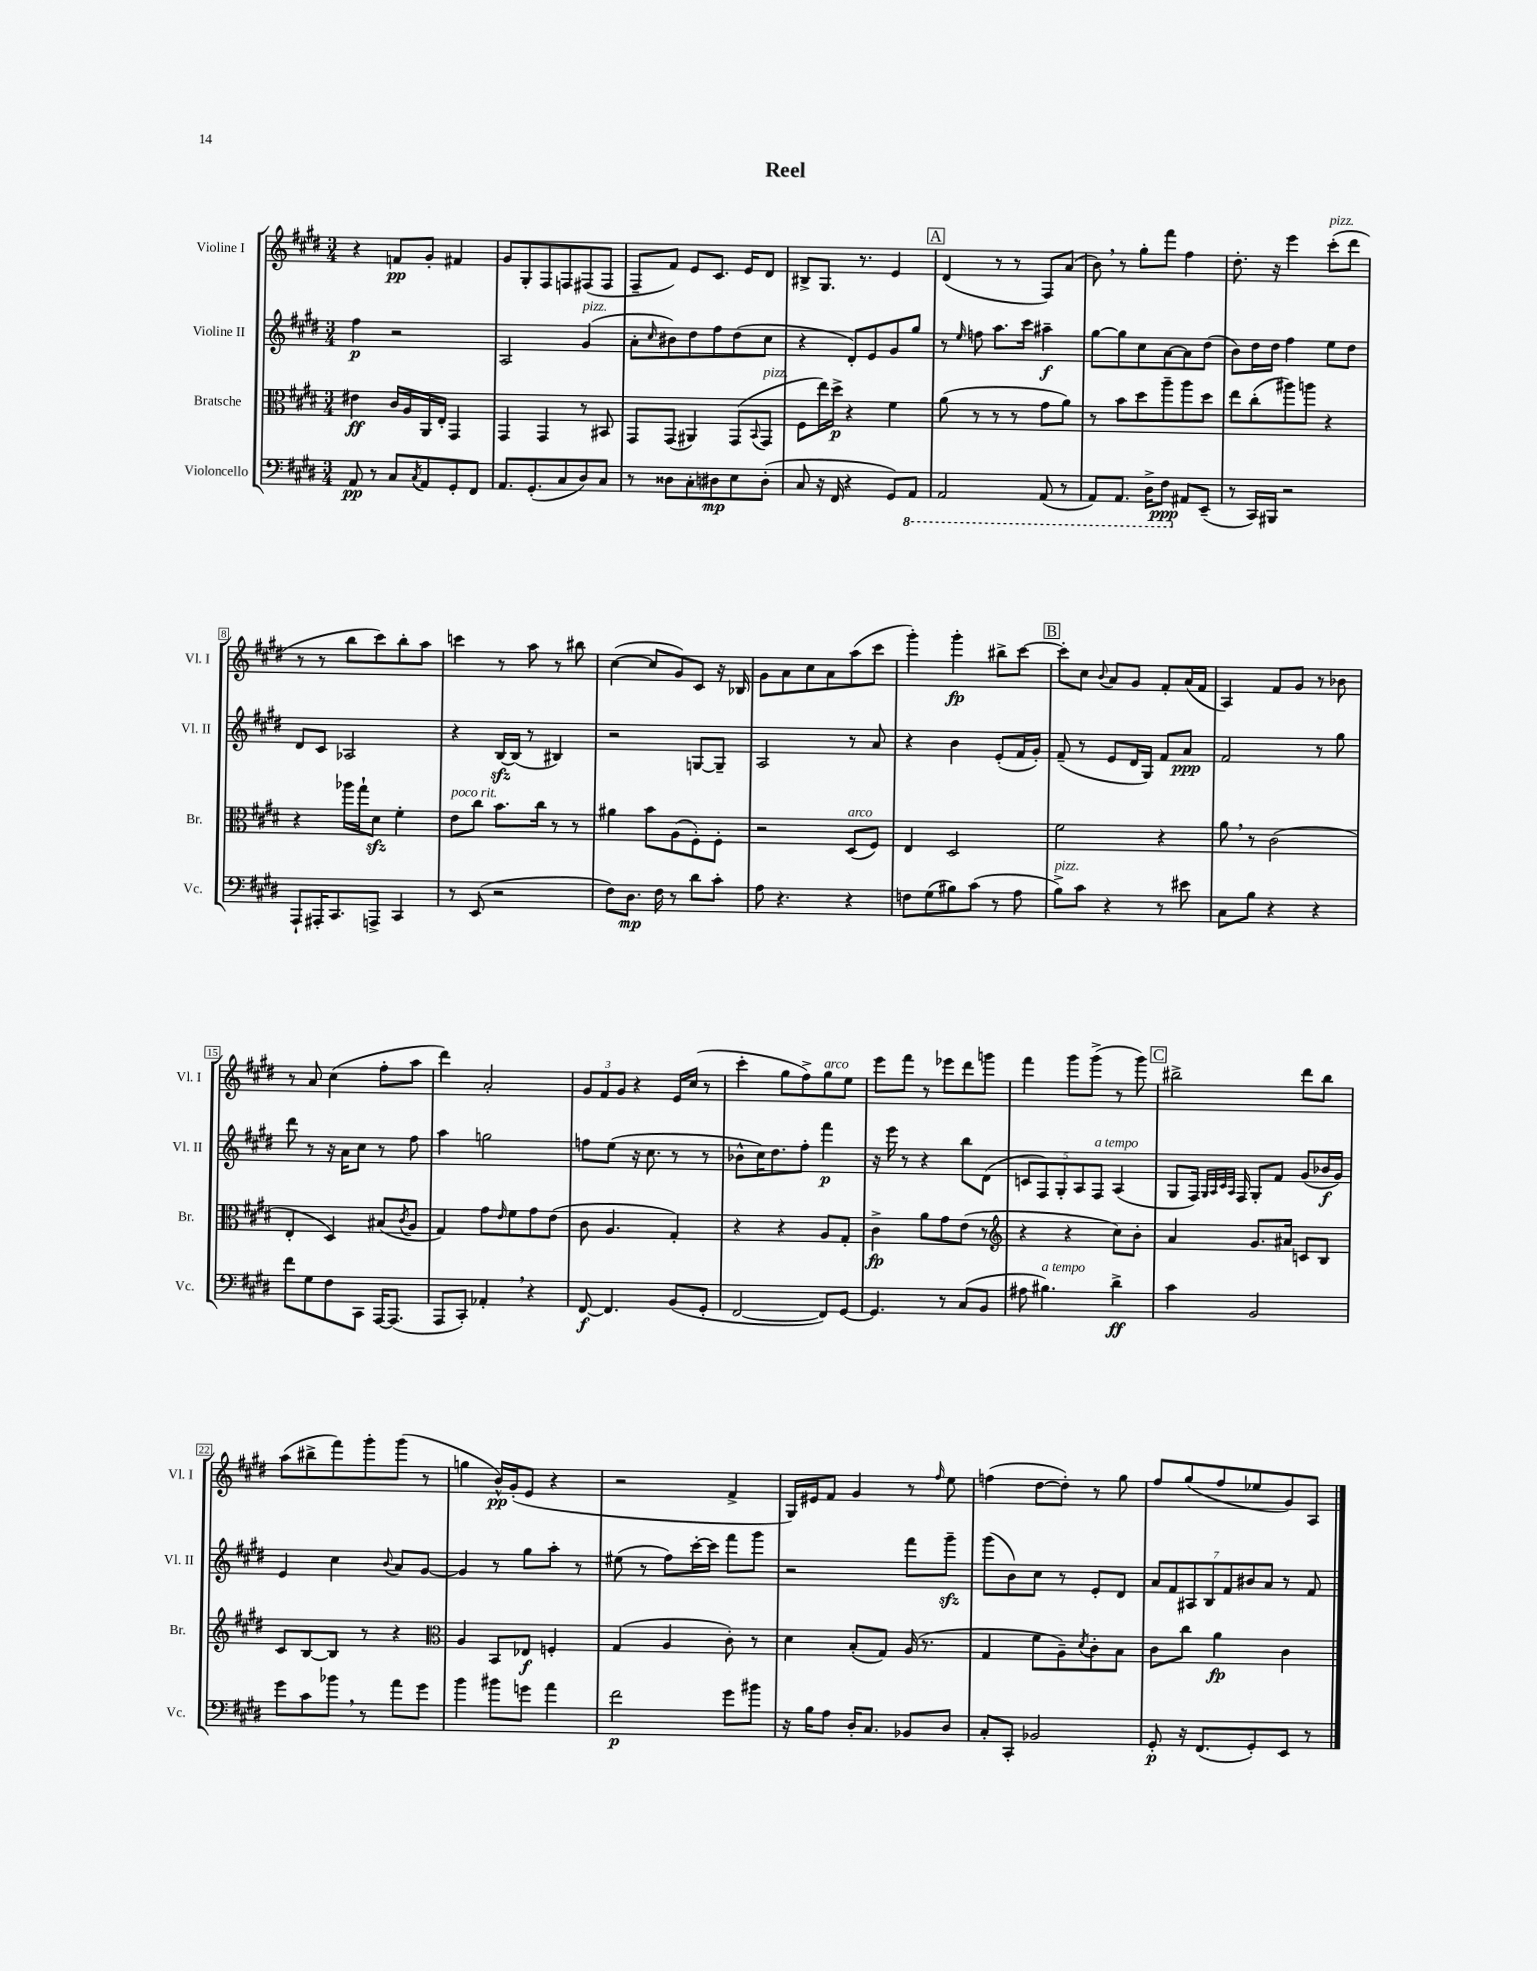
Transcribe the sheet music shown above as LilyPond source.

\header { title = "Reel" }
<<
\new StaffGroup <<
\new Staff = "s0" \with { instrumentName = "Violine I" shortInstrumentName = "Vl. I" } {
    \clef treble \key e \major \numericTimeSignature \time 3/4
    r4 f'8\pp gis'8-. fis'4 |
    gis'8 gis8-. fis8 f8 fis8( fis8 |
    fis8-- fis'8) e'8 cis'8. e'16 dis'8 |
    bis8-> gis8. r8. e'4 |
    \mark \markup { \box "A" } dis'4( r8 r8 fis8) a'8( |
    b'8) \breathe r8 gis''8-. fis'''8 fis''4 |
    dis''8.-. r16 e'''4 cis'''8-.^\markup { \italic "pizz." }( dis'''8 |
    r8 r8 b''8 cis'''8) b''8-. a''8 |
    c'''4 r8 a''8 r8 bis''8 |
    cis''4~( cis''8 gis'8) cis'8 r16 bes16 |
    gis'8 a'8 cis''8 a'8 a''8( cis'''8 |
    gis'''4-.) gis'''4-.\fp bis''8-> cis'''8~ |
    \mark \markup { \box "B" } cis'''8-. cis''8 \appoggiatura { b'8 } a'8 gis'8 fis'8-. a'16( fis'16 |
    a4) fis'8 gis'8 r8 bes'8 |
    r8 a'8 cis''4( fis''8-. a''8 |
    dis'''4) a'2-. |
    \tuplet 3/2 { gis'8 fis'8 gis'8 } r4 e'16 cis''16( r8 |
    cis'''4-. gis''8 fis''8->) gis''8^\markup { \italic "arco" } e''8 |
    e'''8 fis'''8 r8 ees'''8 dis'''8 g'''8 |
    fis'''4 gis'''8 gis'''8->( r8 gis'''8) |
    \mark \markup { \box "C" } bis''2-> dis'''8 bis''8 |
    a''8( bis''8-> fis'''8) gis'''8-. gis'''8( r8 |
    g''4 b'16-^\pp) gis'16-.( e'8 r4 |
    r2 fis'4-> |
    gis16) eis'16 fis'8 gis'4 r8 \grace { fis''16 } e''8 |
    f''4( dis''8~ dis''8-.) r8 gis''8 |
    fis''8 gis''8( fis''8 ees''8 gis'8) a8 \bar "|." |
}
\new Staff = "s1" \with { instrumentName = "Violine II" shortInstrumentName = "Vl. II" } {
    \clef treble \key e \major \numericTimeSignature \time 3/4
    fis''4\p r2 |
    a2 gis'4^\markup { \italic "pizz." }( |
    a'8-. \grace { cis''16 } bis'8) dis''8 fis''8 dis''8( cis''8 |
    r4 dis'8-.) e'8 gis'8 gis''8 |
    \mark \markup { \box "A" } r8 \grace { e''16 } f''8 a''8. cis'''16 ais''4--\f |
    gis''8~ gis''8 cis''8 a'8~ a'8 dis''8( |
    b'8) dis''16 dis''16 fis''4 e''8 dis''8 |
    dis'8 cis'8 aes2 |
    r4 b16~\sfz b16( r8 bis4) |
    r2 g8~ g8-- |
    a2 r8 a'8 |
    r4 b'4 e'8-.( fis'16 gis'16-.) |
    \mark \markup { \box "B" } fis'8--( r8 e'8 dis'16 gis16) fis'8 a'8\ppp |
    fis'2 r8 gis''8 |
    dis'''8 r8 r16 a'16 cis''8 r8 fis''8 |
    a''4 g''2 |
    f''8 e''8( r16 cis''8. r8 r8 |
    bes'8-^ cis''16) dis''8. fis''8-. fis'''4\p |
    r16 e'''16 r8 r4 b''8 dis'8( |
    \tuplet 5/4 { c'8 fis8) gis8-. a8 fis8^\markup { \italic "a tempo" } } a4( |
    \mark \markup { \box "C" } gis8 fis16) \grace { gis32 a32 cis'32 a32 } fis16 gis8-. fis'8 gis'8( bes'16\f gis'16) |
    e'4 cis''4 \appoggiatura { b'8 } a'8 gis'8~ |
    gis'4 r8 gis''8 a''8-. r8 |
    eis''8( r8 fis''8) cis'''16~-. cis'''16 fis'''8 gis'''8 |
    r2 fis'''8 gis'''8--\sfz |
    gis'''8( b'8) cis''8 r8 e'8-. dis'8 |
    \tuplet 7/4 { a'8 fis'8 ais8 b8 fis'8 bis'8 a'8 } r8 fis'8 \bar "|." |
}
\new Staff = "s2" \with { instrumentName = "Bratsche" shortInstrumentName = "Br." } {
    \clef alto \key e \major \numericTimeSignature \time 3/4
    eis'4\ff cis'16 a16 a,16 e16-. gis,4 |
    gis,4 gis,4 r8 bis,8 |
    gis,8 gis,8( ais,4) gis,8( \appoggiatura { b,8 } gis,8^\markup { \italic "pizz." } |
    fis8 e''16) dis''16->\p r4 fis'4 |
    \mark \markup { \box "A" } a'8( r8 r8 r8 gis'8 a'8) |
    r8 b'8 dis''8 a''8-- a''8 dis''8 |
    e''8 cis''8-.( ais''8) a''8 r4 |
    r4 aes''16 gis''16-! dis'8\sfz fis'4-. |
    e'8^\markup { \italic "poco rit." } cis''8 b'8. cis''16 r8 r8 |
    ais'4 b'8 a8( fis8-.) fis8-. |
    r2 dis8^\markup { \italic "arco" }( fis8) |
    e4 dis2 |
    \mark \markup { \box "B" } fis'2 r4 |
    a'8 \breathe r8 cis'2( |
    e4-. dis4) bis8( \acciaccatura { cis'8 } a8 |
    gis4) gis'8 \grace { e'16 } fis'8 gis'8 e'8( |
    cis'8 a4. gis4-.) |
    r4 r4 a8 gis8-. |
    cis'4->\fp a'8 gis'8 e'8( r8 |
    \clef treble r4 r4 cis''8) b'8-. |
    \mark \markup { \box "C" } a'4 gis'8. ais'16 c'8 b8 |
    cis'8 b8~ b8 r8 r4 |
    \clef alto a4 b,8 ees8\f f4-. |
    gis4( a4 cis'8-.) r8 |
    dis'4 b8-.( gis8) a16( r8. |
    gis4 fis'8 a8--) \acciaccatura { dis'8 } cis'8-. b8 |
    cis'8 cis''8 a'4\fp cis'4 \bar "|." |
}
\new Staff = "s3" \with { instrumentName = "Violoncello" shortInstrumentName = "Vc." } {
    \clef bass \key e \major \numericTimeSignature \time 3/4
    a,8\pp r8 cis8 \acciaccatura { cis8 } a,8 gis,8-. fis,8 |
    a,8. gis,8.-.( cis8 dis8) cis8 |
    r8 disis8 cis8-. dis8\mp e8 dis8-.( |
    cis8 r16 fis,16 r4 gis,8) \ottava #-1 a,,8 |
    \mark \markup { \box "A" } a,,2 a,,8( r8 |
    a,,8) a,,8. dis,16-> fis,8\ppp \ottava #0 ais,8 e,8--( |
    r8 cis,16) bis,,16 r2 |
    a,,8-! ais,,16-. cis,8. a,,8-> cis,4 |
    r8 e,8( r2 |
    fis8) dis8.\mp fis16 r8 dis'8 cis'8-. |
    a8 r4. r4 |
    f8 gis8( bis8) cis'8( r8 a8 |
    \mark \markup { \box "B" } b8->^\markup { \italic "pizz." }) cis'8 r4 r8 eis'8 |
    cis8 b8 r4 r4 |
    fis'8 gis8 fis8 cis,8 a,,16~ a,,8.( |
    a,,8 cis,8-.) aes,4-. \breathe r4 |
    fis,8~\f fis,4. b,8( gis,8-. |
    fis,2~ fis,8) gis,8~ |
    gis,4. r8 cis8( b,8 |
    ais8 bis4.^\markup { \italic "a tempo" }) dis'4->\ff |
    \mark \markup { \box "C" } cis'4 b,2 |
    gis'8 cis'8 bes'8 \breathe r8 a'8 gis'8 |
    b'4 bis'8 g'8 a'4 |
    fis'2\p gis'8 bis'8 |
    r16 b16 a8 dis16-. cis8. bes,8 dis8 |
    cis8-. cis,8-. bes,2 |
    gis,8-.\p r16 fis,8.( gis,8-.) e,8 r8 \bar "|." |
}
>>
>>
\layout { \context { \Score \override BarNumber.stencil = #(make-stencil-boxer 0.1 0.3 ly:text-interface::print) } }
